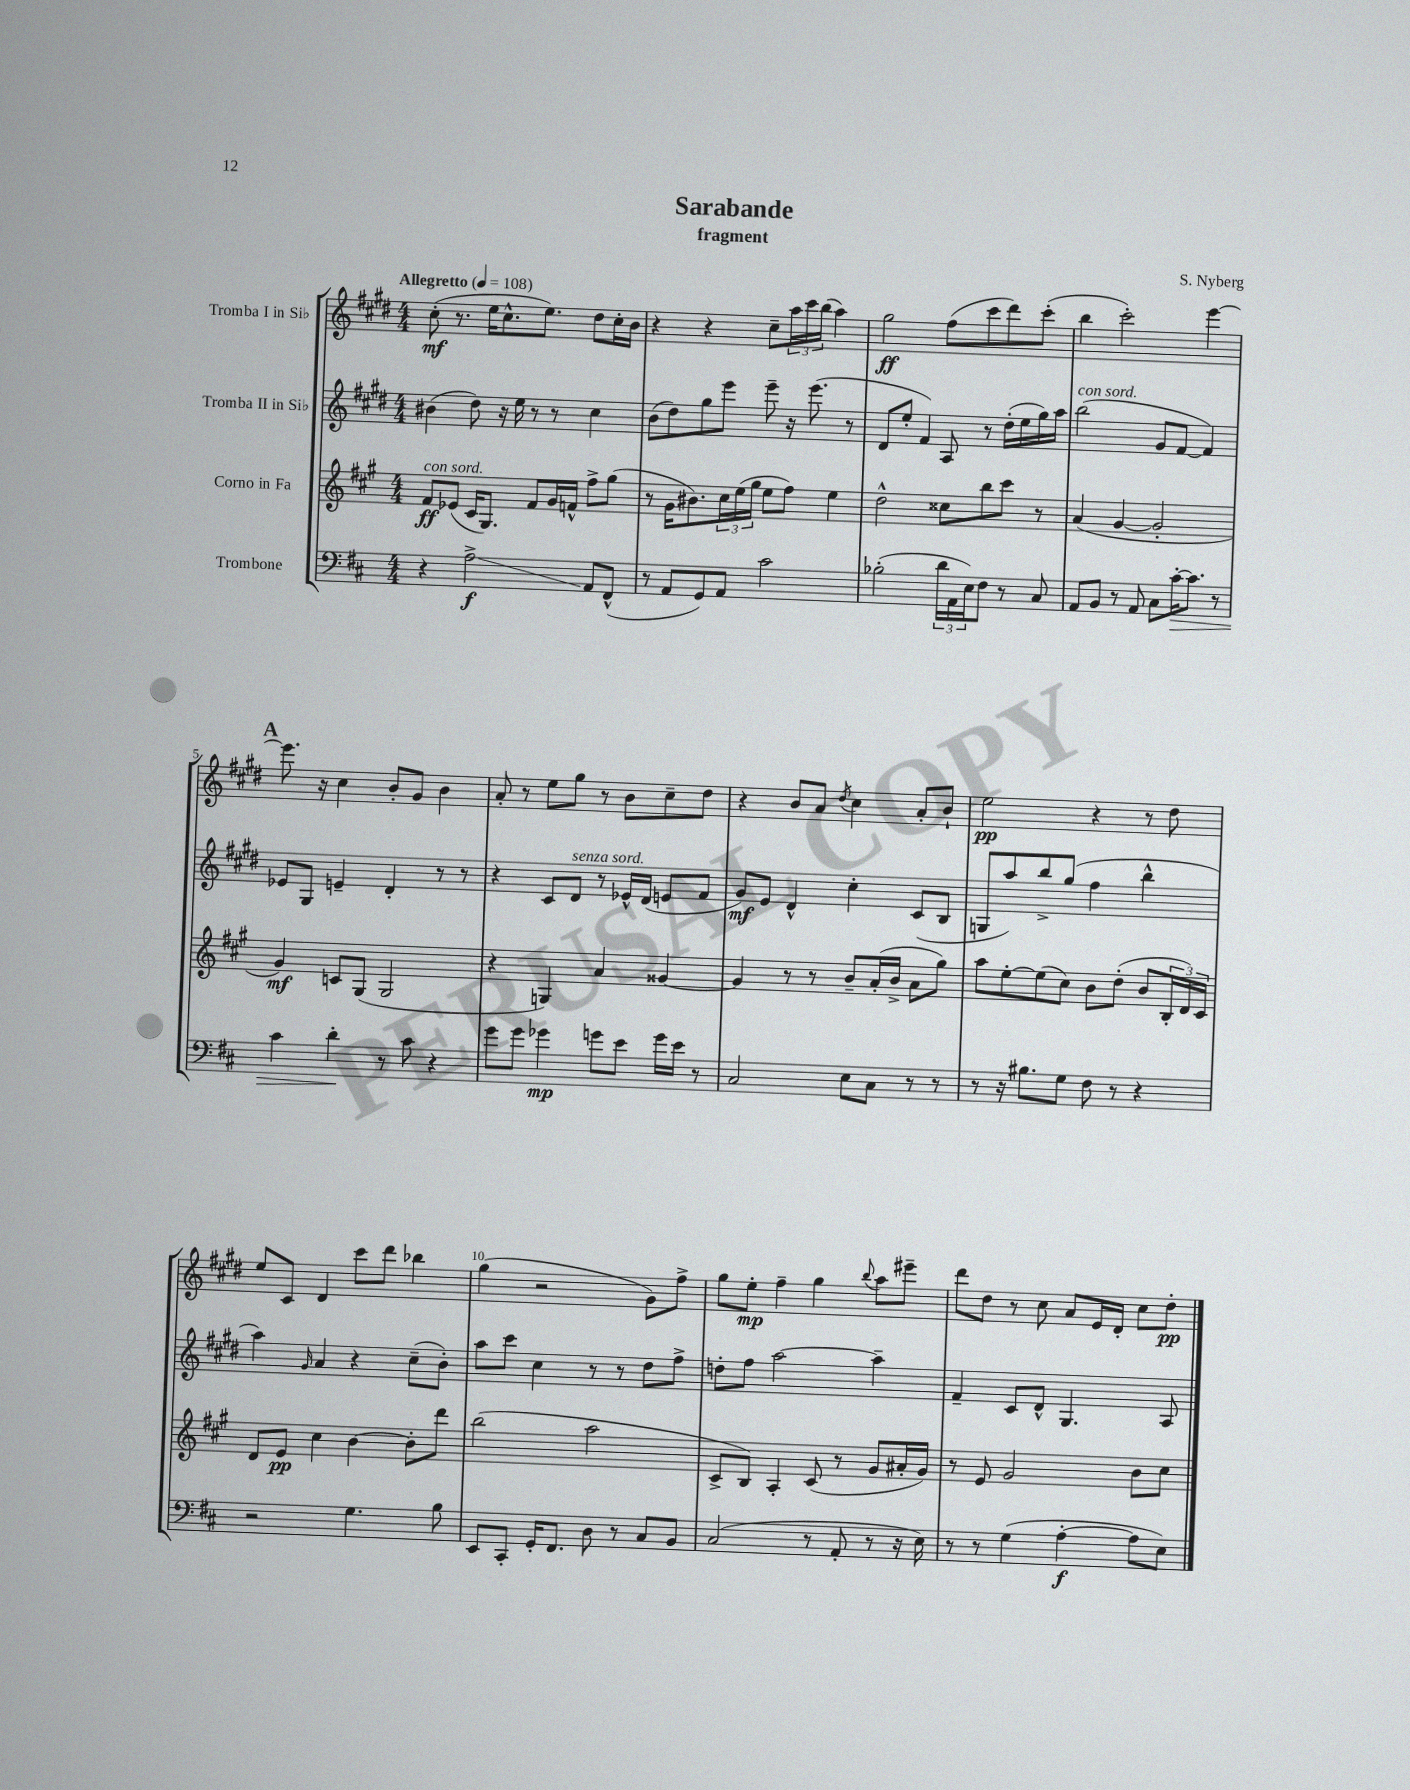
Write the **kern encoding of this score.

**kern	**kern	**kern	**kern
*staff4	*staff3	*staff2	*staff1
*clefF4	*clefG2	*clefG2	*clefG2
*k[f#c#]	*k[f#c#g#]	*k[f#c#g#d#]	*k[f#c#g#d#]
*M4/4	*M4/4	*M4/4	*M4/4
*MM108	*MM108	*MM108	*MM108
4r	8f#	(4b#	(8cc#'
.	(8e-	.	8.r
2A^	16c#	8dd#)	.
.	8.G#)	.	16ee
.	.	16r	8.cc#^^
.	.	16ee	.
.	8f#	8r	.
.	.	.	8.ee)
.	16g#	8r	.
.	16f^^	.	.
8AA	8ff#^	4cc#	8dd#
(8FF#^^	(8gg#	.	16cc#'
.	.	.	16b
=	=	=	=
8r	8r	(8b	4r
8AA	16g#	8dd#)	.
.	8.b#)	.	.
8GG)	.	8gg#	4r
8AA	24cc#	8eee	.
.	(24ee	.	.
.	24gg#	.	.
2c#	8ee	8eee~	8cc#~
.	8ff#)	16r	24aa
.	.	.	24ccc#
.	.	(8.eee	.
.	.	.	(24bb
.	4ee	.	4aa)
.	.	8r	.
=	=	=	=
(2B-'	2dd^^	8d#	2gg#
.	.	8ee'	.
.	.	4f#)	.
24d	8cc##	8A	(8ff#
24AA	.	.	.
24E)	.	.	.
8F#	8bb	8r	8ccc#
8r	8ccc#	(16dd#'	8ddd#)
.	.	16ee	.
8C#	8r	16gg#)	(8ccc#'
.	.	16aa	.
=	=	=	=
8AA	(4a	(2bb	4bb
8BB	.	.	.
8r	[4g#	.	2ccc#')
8AA	.	.	.
8C#	2g#']	8g#	.
[16c#'	.	[8f#	.
8.c#]	.	.	.
.	.	4f#])	[4eee
8r	.	.	.
=	=	=	=
4c#	4g#)	8e-	8.eee]
.	.	8G#	.
.	.	.	16r
4d'	8c	4e~	4cc#
.	(8G#	.	.
8r	2G#	4d#'	8b'
8c#	.	.	8g#
4r	.	8r	4b
.	.	8r	.
=	=	=	=
8g	4r	4r	8a'
8g	.	.	8r
4g-	4G)	8c#	8ee
.	.	8d#	8gg#
8g	4a	8r	8r
8e	.	16e-^^	8b
.	.	(16d#	.
16g	[4g##	8e	8cc#~
16e	.	.	.
8r	.	8f#	8dd#
=	=	=	=
2C#	4g##]	8g#)	4r
.	.	8e	.
.	8r	4d#^^	8b
.	8r	.	8a
.	.	.	8qdd#
8E	8b~	4cc#'	4cc#
8C#	(16a'	.	.
.	16b^	.	.
8r	8a	(8c#	8a'
8r	8gg#)	8B	8b`
=	=	=	=
8r	8aa	8G	2ee
16r	[8ee'	8aa)	.
8.B#	.	.	.
.	(8ee]	8bb^	.
8G	8cc#)	(8gg#	.
8F#	8b	4ff#	4r
8r	(8dd'	.	.
4r	8b	4bb^^	8r
.	24B'	.	8dd#
.	24d)	.	.
.	24c#	.	.
=	=	=	=
2r	8d	4aa)	8ee
.	8e	.	8c#
.	.	16qqg#	.
.	4cc#	4a	4d#
4.G	[4b	4r	8ccc#
.	.	.	8ddd#
.	8b']	(8cc#~	4bb-
8B	8ddd	8b')	.
=	=	=	=
8EE	(2bb	8aa	(4gg#
8CC#'	.	8ccc#	.
16GG'	.	4cc#	2r
8.FF#	.	.	.
8D	2aa	8r	.
8r	.	8r	.
8C#	.	8dd#	8g#)
8BB	.	8ff#^	8ff#^
=	=	=	=
(2C#	8c#^	8dd'	8gg#
.	8B)	8ff#	8ee'
.	4A'	[2aa	4ff#~
8r	(8c#	.	4gg#
8AA'	8r	.	.
.	.	.	8qqbb
8r	8g#	4aa~]	8aa
16r	16a#'	.	8eee#~
16E)	16g#)	.	.
=	=	=	=
8r	8r	4f#~	8ddd#
8r	8e	.	8dd#
(4G	2g#	8c#	8r
.	.	8d#^^	8cc#
[4A'	.	4.G#	8a
.	.	.	16e
.	.	.	16d#'
8A]	8b	.	8cc#
8E)	8cc#	8A	8dd#'
==	==	==	==
*-	*-	*-	*-
